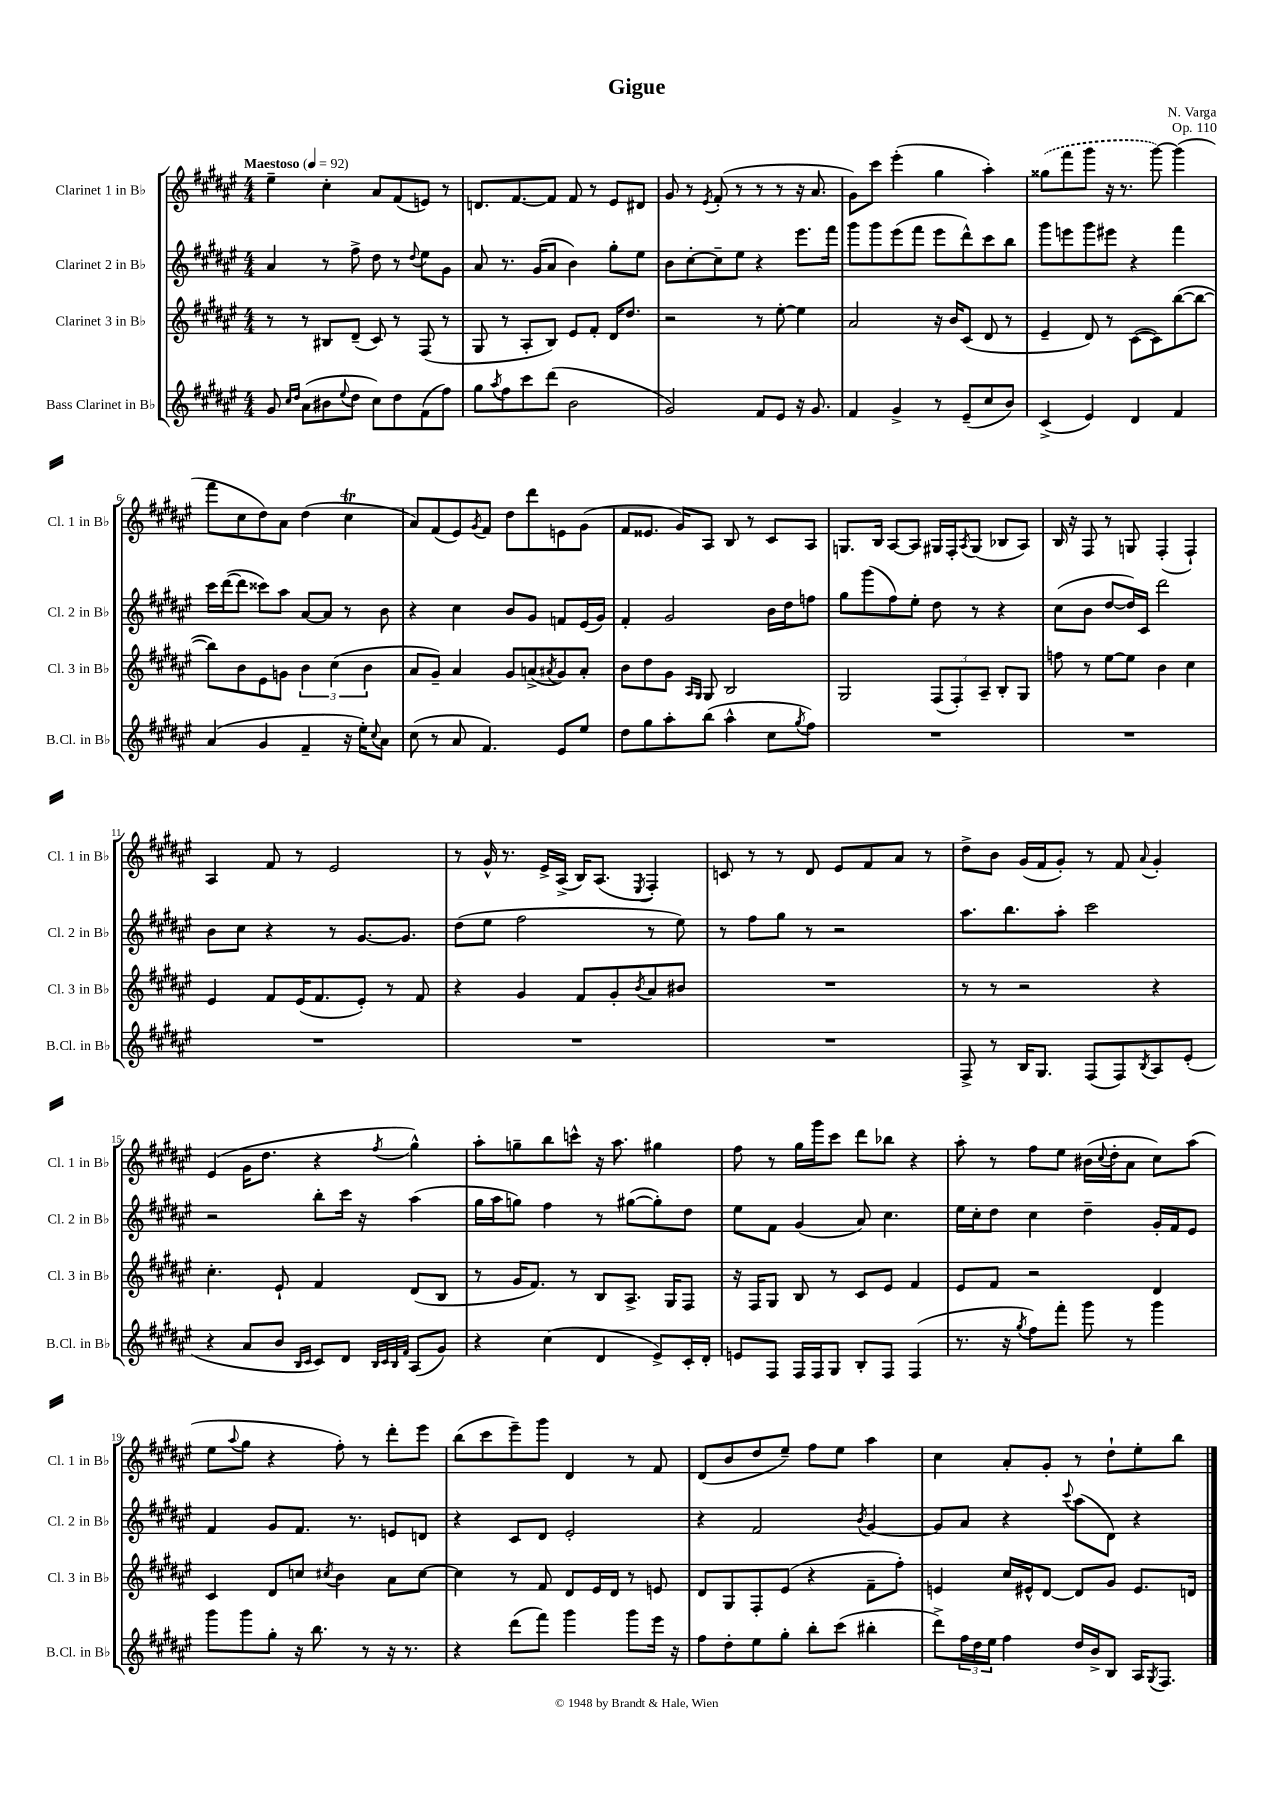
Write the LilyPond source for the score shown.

\header { title = "Gigue" composer = "N. Varga" opus = "Op. 110" }
<<
\new StaffGroup <<
\new Staff = "s0" \with { instrumentName = "Clarinet 1 in Bb" shortInstrumentName = "Cl. 1 in Bb" } {
    \clef treble \key fis \major \numericTimeSignature \time 4/4 \tempo "Maestoso" 4 = 92
    eis''4-- cis''4-. ais'8 fis'8( e'8) r8 |
    d'8. fis'8.~ fis'8 fis'8 r8 eis'8 dis'8 |
    gis'8 r8 \acciaccatura { eis'8 } fis'8-.( r8 r8 r8 r16 ais'8. |
    gis'8) cis'''8 eis'''4-.( gis''4 ais''4-.) |
    \once \slurDashed gisis''8( fis'''8 gis'''8 r16 r8. gis'''8~) gis'''4( |
    fis'''8 cis''8 dis''8) ais'8 dis''4( cis''4\trill |
    ais'8) fis'8( eis'8) \acciaccatura { gis'8 } fis'8 dis''8 dis'''8 e'8 gis'8( |
    fis'8 eisis'8. gis'16) ais8 b8 r8 cis'8 ais8 |
    g8. b16 ais8~ ais8 gis16 fis16-. \acciaccatura { ais8 } gis8( bes8 ais8) |
    b16 r16 fis8 r8 g8 fis4-.( fis4-!) |
    ais4 fis'8 r8 eis'2 |
    r8 gis'16-^ r8. eis'16-> ais16->( b16) ais8.( \acciaccatura { eis8 } fis4-.) |
    c'8 r8 r8 dis'8 eis'8 fis'8 ais'8 r8 |
    dis''8-> b'8 gis'16( fis'16 gis'8-.) r8 fis'8 \appoggiatura { ais'8 } gis'4-. |
    eis'4( gis'16 dis''8. r4 \acciaccatura { fis''8 } gis''4-^) |
    ais''8-. g''8-- b''8 c'''8-^ r16 ais''8. gis''4 |
    fis''8 r8 gis''16 gis'''16 cis'''8 dis'''8 bes''8 r4 |
    ais''8-. r8 fis''8 eis''8 bis'16( \appoggiatura { cis''8 } dis''16-. ais'8 cis''8) ais''8( |
    eis''8 \appoggiatura { ais''8 } gis''8 r4 fis''8-.) r8 dis'''8-. eis'''8 |
    b''8( cis'''8 eis'''8--) gis'''8 dis'4 r8 fis'8 |
    dis'8( b'8 dis''8 eis''8--) fis''8 eis''8 ais''4 |
    cis''4 ais'8-. gis'8-. r8 dis''8-! eis''8-. b''8 \bar "|." |
}
\new Staff = "s1" \with { instrumentName = "Clarinet 2 in Bb" shortInstrumentName = "Cl. 2 in Bb" } {
    \clef treble \key fis \major \numericTimeSignature \time 4/4
    ais'4 r8 fis''8-> dis''8 r8 \appoggiatura { dis''8 } eis''8 gis'8 |
    ais'8 r8. gis'16( ais'8 b'4) gis''8-. eis''8 |
    b'8 cis''8~-. cis''8-- eis''8 r4 eis'''8. fis'''16 |
    gis'''8 gis'''8 eis'''8( fis'''8 eis'''8 dis'''8-^) cis'''8 b''8 |
    gis'''8 e'''8 gis'''8 eis'''8 r4 fis'''4 |
    cis'''16 dis'''16~( dis'''8 cisis'''8) ais''8 ais'8~ ais'8 r8 b'8 |
    r4 cis''4 b'8 gis'8 f'8 eis'16( gis'16) |
    fis'4-. gis'2 b'16 dis''16 f''8 |
    gis''8 gis'''8( fis''8) eis''8-. dis''8 r8 r4 |
    cis''8( b'8 dis''8~ dis''16) cis'16 dis'''2 |
    b'8 cis''8 r4 r8 gis'8.~ gis'8. |
    dis''8( eis''8 fis''2 r8 eis''8) |
    r8 fis''8 gis''8 r8 r2 |
    ais''8. b''8. ais''8-. cis'''2 |
    r2 b''8-. cis'''16 r16 ais''4( |
    gis''16 ais''16 g''8) fis''4 r8 gis''8~( gis''8-.) dis''8 |
    eis''8 fis'8 gis'4( ais'8) cis''4. |
    eis''16 cis''16-. dis''8 cis''4 dis''4-- gis'16-. fis'16 eis'8 |
    fis'4 gis'8 fis'8. r8. e'8 d'8 |
    r4 cis'8 dis'8 eis'2-. |
    r4 fis'2 \acciaccatura { b'8 } gis'4~ |
    gis'8 ais'8 r4 \appoggiatura { cis'''8 } ais''8( dis'8) r4 \bar "|." |
}
\new Staff = "s2" \with { instrumentName = "Clarinet 3 in Bb" shortInstrumentName = "Cl. 3 in Bb" } {
    \clef treble \key fis \major \numericTimeSignature \time 4/4
    r8 r8 bis8 dis'8--( cis'8) r8 fis8( r8 |
    gis8 r8 ais8-. b8) eis'8 fis'8-. dis'16 dis''8. |
    r2 r8 eis''8~-. eis''4 |
    ais'2 r16 b'16 cis'8( dis'8 r8 |
    eis'4-- dis'8) r8 cis'8~( cis'8) b''8~( b''8~ |
    b''8) b'8 eis'8 g'8 \tuplet 3/2 { b'4 cis''4( b'4 } |
    ais'8 gis'8--) ais'4 gis'8 a'8->( \acciaccatura { ais'8 } gis'8) ais'8-. |
    b'8 dis''8 gis'8 \grace { ais16 gis16 } gis8 b2 |
    gis2 \tuplet 3/2 { fis8( fis8-.) ais8-- } b8-. gis8 |
    f''8 r8 eis''8~ eis''8 b'4 cis''4 |
    eis'4 fis'8 eis'16( fis'8. eis'8-.) r8 fis'8 |
    r4 gis'4 fis'8 gis'8-. \acciaccatura { b'8 } ais'8 bis'8 |
    R1 |
    r8 r8 r2 r4 |
    cis''4.-. eis'8-! fis'4 dis'8( b8 |
    r8 gis'16 fis'8.) r8 b8 ais8.-> gis16 fis8 |
    r16 fis16 gis8 b8 r8 cis'8 eis'8 fis'4 |
    eis'8 fis'8 r2 dis'4 |
    cis'4 dis'8 c''8 \acciaccatura { cis''8 } b'4 ais'8 cis''8~ |
    cis''4 r8 fis'8 dis'8 eis'16 dis'16 r8 e'8 |
    dis'8 gis8 fis8-. eis'8( r4 fis'8-- fis''8-.) |
    e'4 cis''16 eis'16-^ dis'8~ dis'8 gis'8 eis'8. d'16 \bar "|." |
}
\new Staff = "s3" \with { instrumentName = "Bass Clarinet in Bb" shortInstrumentName = "B.Cl. in Bb" } {
    \clef treble \key fis \major \numericTimeSignature \time 4/4
    gis'8 \grace { cis''16 dis''16 } ais'8( bis'8 \appoggiatura { eis''8 } dis''8 cis''8) dis''8 fis'8( fis''8) |
    gis''8 \acciaccatura { ais''8 } fis''8 cis'''8 dis'''8( b'2 |
    gis'2) fis'8 eis'8 r16 gis'8. |
    fis'4 gis'4-> r8 eis'8--( cis''8 b'8) |
    cis'4->( eis'4) dis'4 fis'4 |
    ais'4( gis'4 fis'4-- r16 eis''16-.) \appoggiatura { cis''8 } ais'8 |
    cis''8( r8 ais'8 fis'4.) eis'8 eis''8 |
    dis''8 gis''8 ais''8-. b''8( ais''4-^ cis''8 \acciaccatura { gis''8 } fis''8) |
    R1 |
    R1 |
    R1 |
    R1 |
    R1 |
    fis8-> r8 b16 gis8. fis8( fis8) \acciaccatura { b8 } ais8 eis'8-.( |
    r4 ais'8 b'8 \grace { b16 cis'16 } cis'8) dis'8 \grace { b32 cis'32 b32 fis'32 } ais8( gis'8) |
    r4 cis''4( dis'4 eis'8->) cis'16-. dis'16-. |
    e'8 fis8 fis16 fis16 gis8 b8-. fis8 fis4( |
    r8. r16 \acciaccatura { gis''8 } fis''8) fis'''8-. gis'''8 r8 gis'''4 |
    gis'''8 gis'''8 gis''8-. r16 b''8. r8 r16 r8. |
    r4 dis'''8( fis'''8) gis'''4 gis'''8 eis'''16 r16 |
    fis''8 dis''8-. eis''8 gis''8-. b''8-. cis'''8( bis''4-. |
    dis'''8->) \tuplet 3/2 { fis''16 dis''16 eis''16 } fis''4 dis''16 b'16-> b8 ais16 \acciaccatura { gis8 } fis8. \bar "|." |
}
>>
>>
